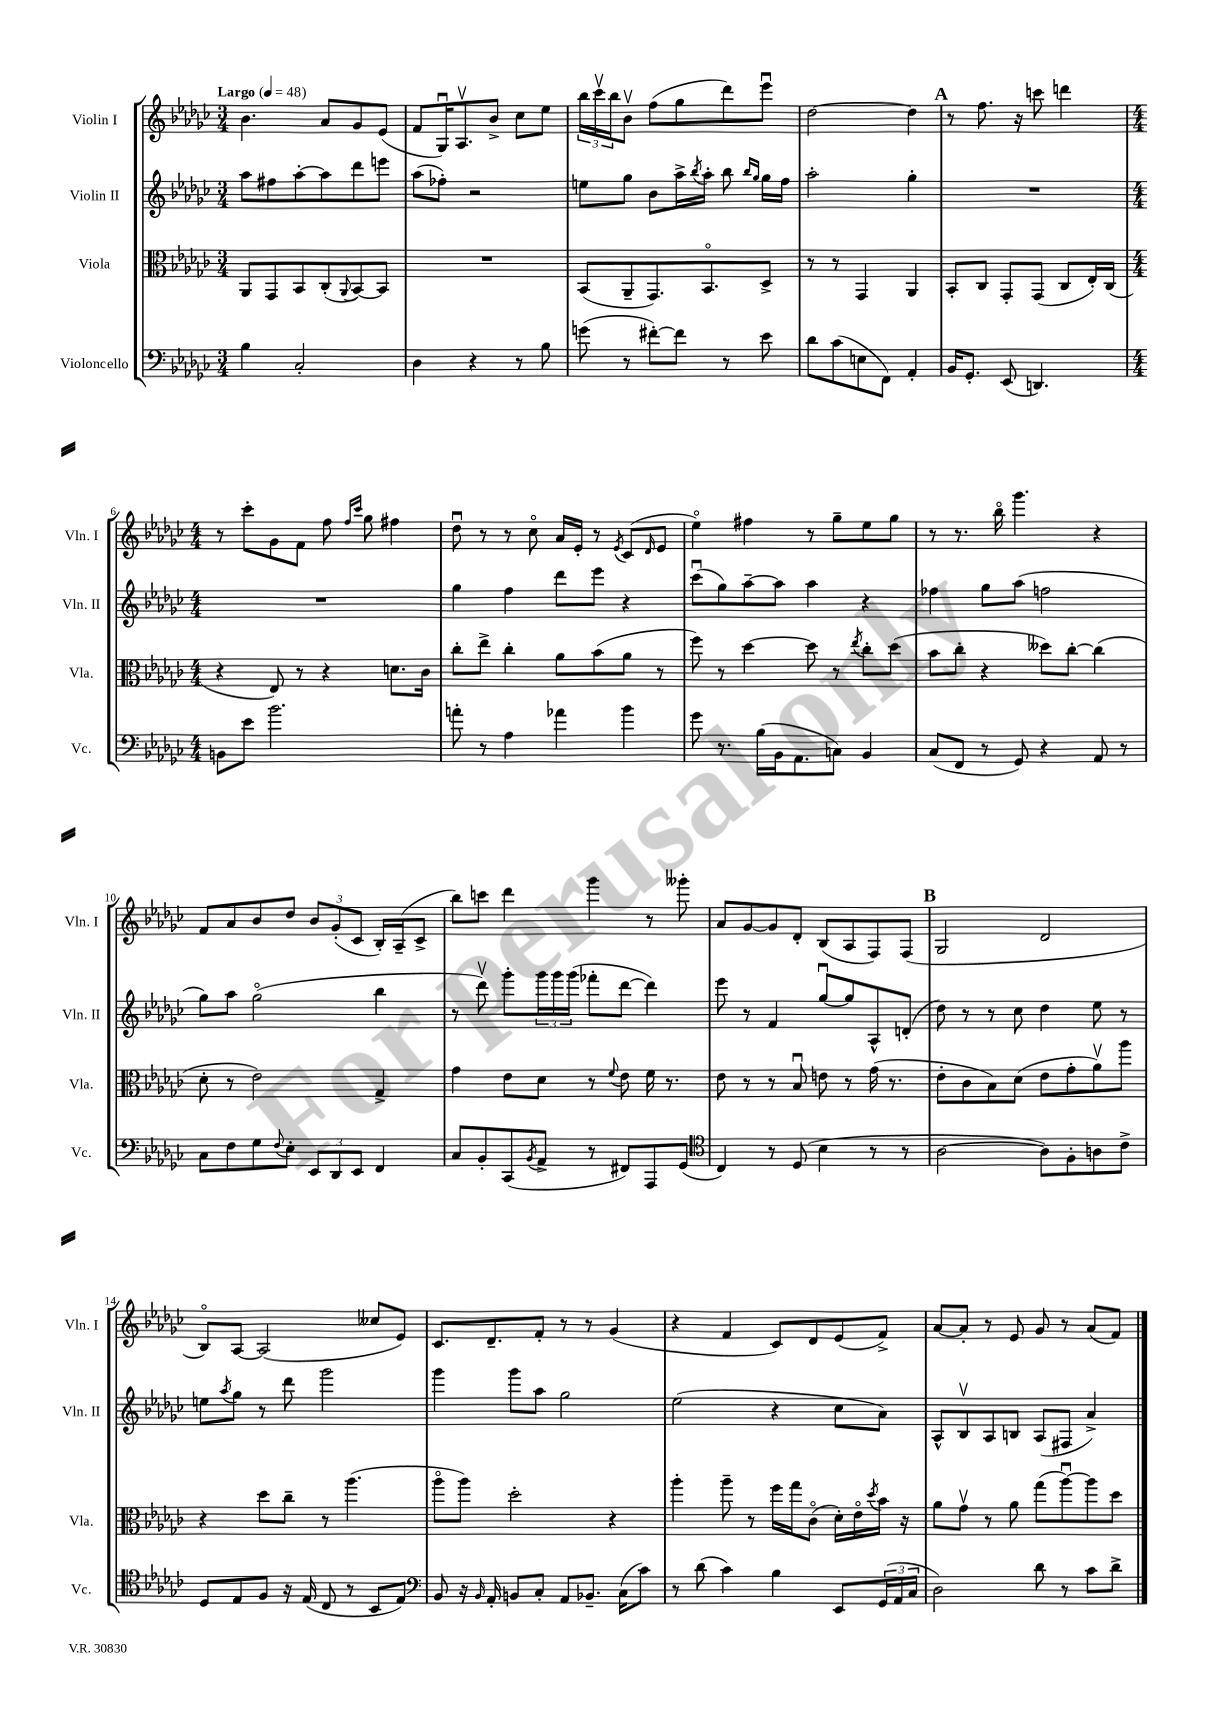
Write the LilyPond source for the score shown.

<<
\new StaffGroup <<
\new Staff = "s0" \with { instrumentName = "Violin I" shortInstrumentName = "Vln. I" } {
    \clef treble \key ges \major \numericTimeSignature \time 3/4 \tempo "Largo" 4 = 48
    bes'4. aes'8 ges'8 ees'8( |
    f'8 ges16\downbow) aes8.\upbow bes'8-> ces''8 ees''8 |
    \tuplet 3/2 { bes''16 ces'''16\upbow bes''16 } bes'8\upbow f''8( ges''8 des'''8) ees'''8\downbow |
    des''2~ des''4 |
    \mark \markup { \bold "A" } r8 f''8. r16 c'''8 d'''4 |
    \numericTimeSignature \time 4/4 r8 ces'''8-. ges'8 f'8 f''8 \grace { f''16 ces'''16 } ges''8 fis''4 |
    des''8\downbow r8 r8 ces''8\flageolet aes'16 ees'16-. r8 \acciaccatura { ees'8 } ces'8( \grace { des'16 } ees'8 |
    ees''4\flageolet) fis''4 r8 ges''8-- ees''8 ges''8 |
    r8 r8. bes''16\flageolet ges'''4. r4 |
    f'8 aes'8 bes'8 des''8 \tuplet 3/2 { bes'8 ges'8-.( ces'8 } bes16-.) aes16--( ces'8-> |
    bes''8) c'''8 des'''4 ges'''4 r8 geses'''8-. |
    aes'8 ges'8~ ges'8 des'8-. bes8( aes8 f8) f8( |
    \mark \markup { \bold "B" } ges2 des'2 |
    bes8\flageolet) aes8~ aes2( ceses''8 ees'8) |
    ces'8. des'8.-- f'8-. r8 r8 ges'4( |
    r4 f'4 ces'8) des'8 ees'8( f'8->) |
    aes'8~ aes'8-. r8 ees'8 ges'8 r8 aes'8( f'8) \bar "|." |
}
\new Staff = "s1" \with { instrumentName = "Violin II" shortInstrumentName = "Vln. II" } {
    \clef treble \key ges \major \numericTimeSignature \time 3/4
    aes''8 fis''8 aes''8~-. aes''8 des'''8 e'''8 |
    aes''8( fes''8-.) r2 |
    e''8 ges''8 bes'8 aes''16-> \acciaccatura { bes''8 } aes''16-. bes''8 \grace { bes''16 ges''16 } ges''16 f''16 |
    aes''2-. ges''4-. |
    \mark \markup { \bold "A" } R2. |
    \numericTimeSignature \time 4/4 R1 |
    ges''4 f''4 des'''8 ees'''8 r4 |
    ces'''8\downbow( ges''8) aes''8~-- aes''8 aes''4 r4 |
    fes''4 ges''8 aes''8( f''2 |
    ges''8) aes''8 ges''2\flageolet( bes''4 |
    r8 des'''8\upbow) ges'''8-. \tuplet 3/2 { ges'''16 ges'''16 ges'''16( } fes'''8-. des'''8~ des'''4) |
    ees'''8 r8 f'4 ges''8~\downbow ges''8 aes8-^ d'8-.( |
    \mark \markup { \bold "B" } des''8) r8 r8 ces''8 des''4 ees''8 r8 |
    e''8 \acciaccatura { aes''8 } ges''8 r8 des'''8 ges'''2 |
    ges'''4 ges'''8 aes''8 ges''2 |
    ees''2( r4 ces''8 aes'8) |
    aes8-^ bes8\upbow aes8 b8 aes8( fis8 aes'4->) \bar "|." |
}
\new Staff = "s2" \with { instrumentName = "Viola" shortInstrumentName = "Vla." } {
    \clef alto \key ges \major \numericTimeSignature \time 3/4
    aes,8 ges,8 bes,8 ces8-.( \appoggiatura { aes,8 } bes,8~) bes,8 |
    R2. |
    bes,8( aes,8-- ges,8.) bes,8.\flageolet des8-> |
    r8 r8 ges,4 aes,4 |
    \mark \markup { \bold "A" } bes,8-. ces8 ges,8-. ges,8( ces8 ees16-.) ces16( |
    \numericTimeSignature \time 4/4 r4 ees8) r8 r4 d'8. ces'16 |
    ces''8-. ees''8-> ces''4-. aes'8 bes'8( aes'8 r8 |
    f''8) r8 des''4~ des''8 r8 \acciaccatura { ees''8 } ces''8-. des''8( |
    bes'8 ces''8-. r4 deses''8) ces''8~-. ces''4( |
    des'8-. r8 ees'2) ges4-> |
    ges'4 ees'8 des'8 r8 \appoggiatura { f'8 } ees'8 f'16 r8. |
    ees'8 r8 r8 bes8\downbow e'8 r8 ges'16( r8. |
    \mark \markup { \bold "B" } ees'8-. ces'8 bes8) des'8( ees'8 ges'8-. aes'8\upbow) aes''8 |
    r4 des''8 ces''8-- r8 aes''4.( |
    aes''8\flageolet aes''8) des''2-. r4 |
    aes''4-. aes''8-- r8 f''16 ges''16 ces'8\flageolet( des'16-.) ees'16\flageolet \acciaccatura { des''8 } bes'16 r16 |
    aes'8 ges'8\upbow r8 aes'8 ges''8( aes''8~\downbow) aes''8 des''8 \bar "|." |
}
\new Staff = "s3" \with { instrumentName = "Violoncello" shortInstrumentName = "Vc." } {
    \clef bass \key ges \major \numericTimeSignature \time 3/4
    bes4 ces2-. |
    des4 r4 r8 bes8 |
    g'8( r8 fis'8~-.) fis'8 r8 ees'8 |
    des'8 ces'8( e8 f,8) aes,4-. |
    \mark \markup { \bold "A" } bes,16 ges,8.-. ees,8( d,4.) |
    \numericTimeSignature \time 4/4 b,8 ees'8 bes'2. |
    a'8-. r8 aes4 aes'4 bes'4 |
    ges'8 r8. bes16( bes,16 aes,8. c8) bes,4 |
    ces8( f,8 r8 ges,8) r4 aes,8 r8 |
    ces8 f8 ges8 \appoggiatura { f8 } ees8-. \tuplet 3/2 { ees,8 des,8 ees,8 } f,4 |
    ces8 bes,8-. ces,8( \acciaccatura { bes,8 } aes,8-> r8 fis,8) aes,,8 ges,8( |
    \clef tenor ces4) r8 des8( bes4 r8 r8 |
    \mark \markup { \bold "B" } aes2~ aes8) f8-. a8 ces'8-> |
    des8 ees8 f8 r16 ees16( ces8 r8 bes,8 ees8) |
    \clef bass bes,8 r16 \grace { bes,16 } aes,16-. b,8 ces8-. aes,8 bes,8.-- ces16( ces'8) |
    r8 des'8( ces'4) bes4 ees,8 \tuplet 3/2 { ges,16( aes,16 ces16 } |
    des2) des'8 r8 ces'8 des'8-> \bar "|." |
}
>>
>>
